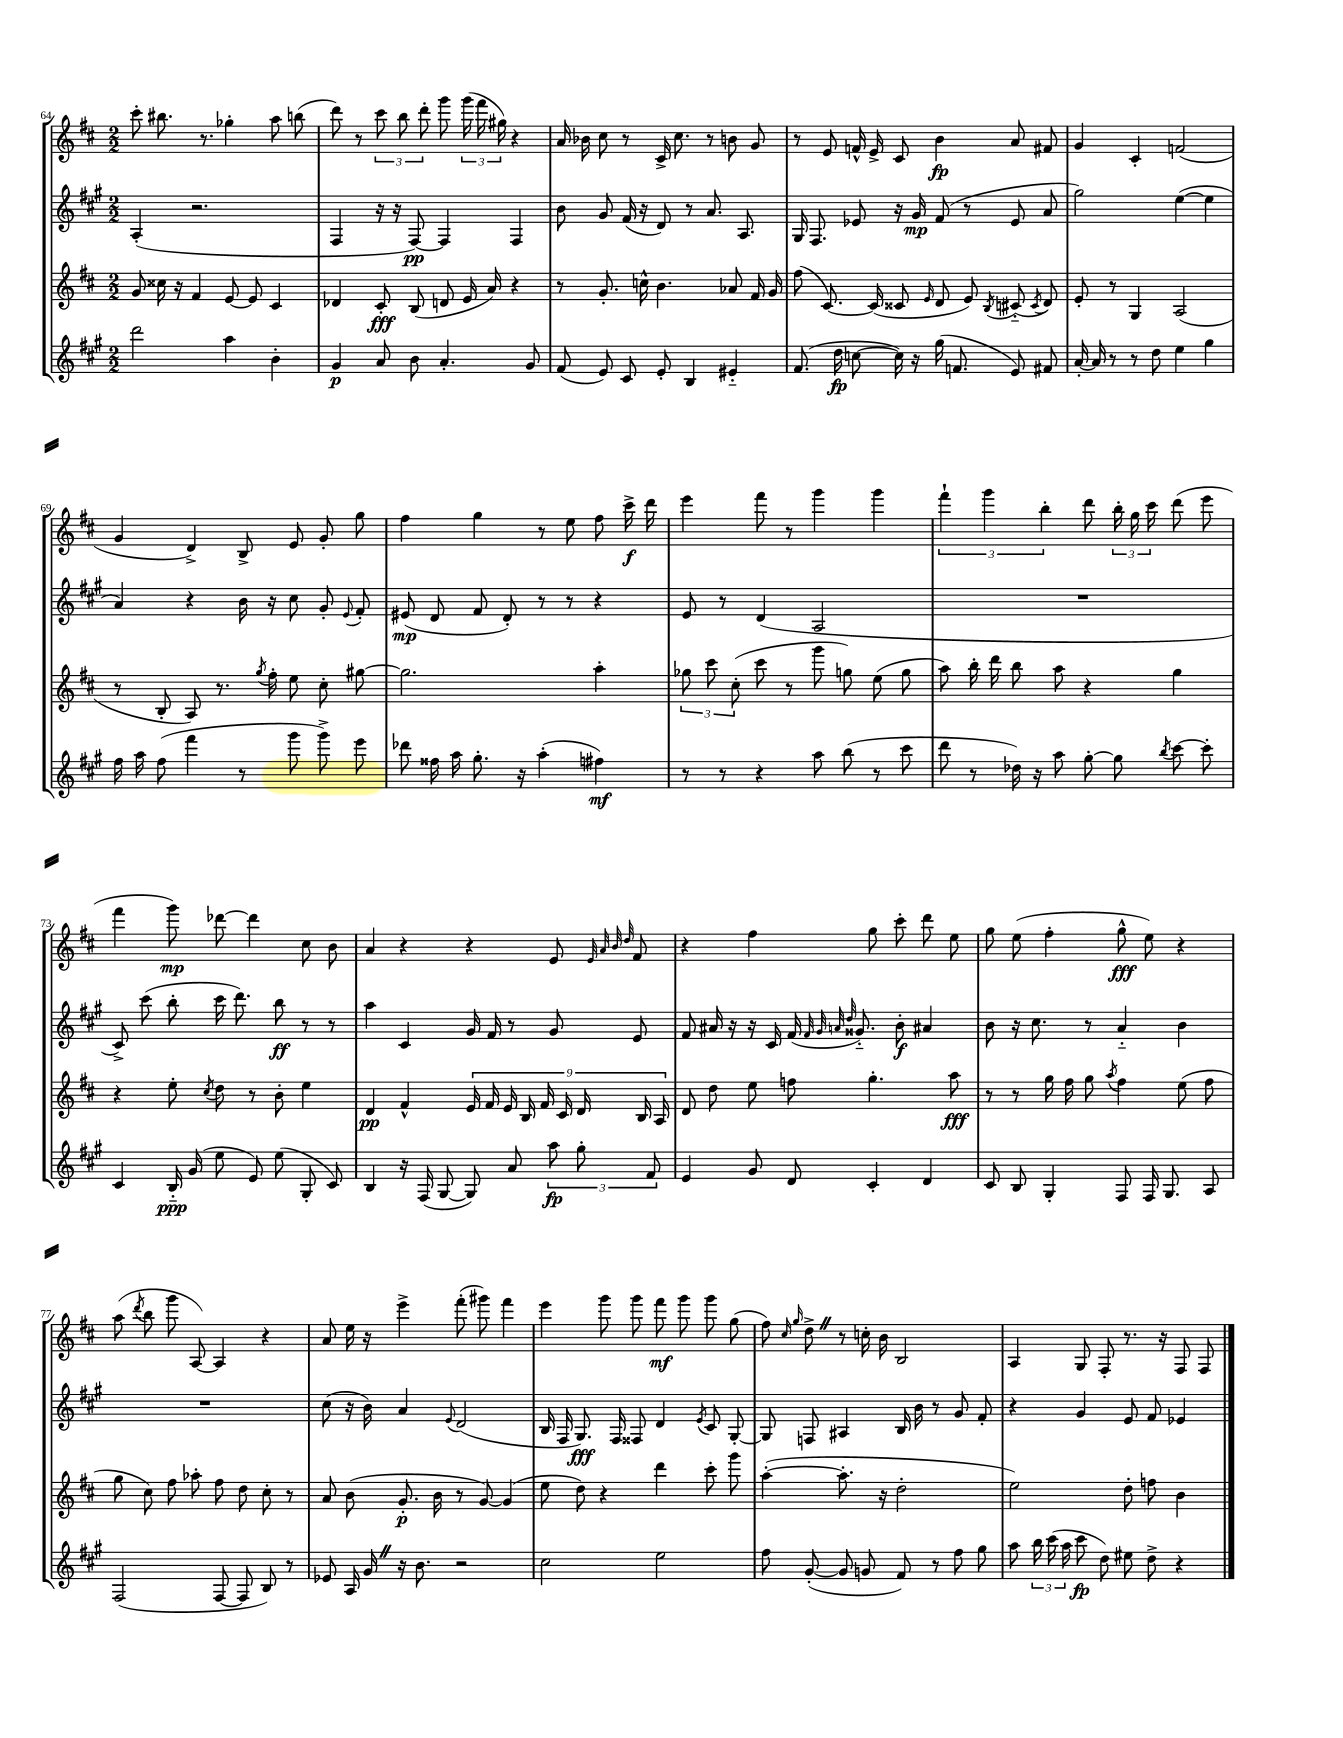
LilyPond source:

<<
\new StaffGroup <<
\new Staff = "s0" {
    \clef treble \key d \major \numericTimeSignature \time 2/2
    \autoBeamOff cis'''8-. bis''8. r8. ges''4-. a''8 b''8( |
    d'''8) r8 \tuplet 3/2 { cis'''8 b''8 d'''8-. } g'''8 \tuplet 3/2 { g'''16( fis'''16 gis''16) } r4 |
    a'16 bes'16 cis''8 r8 cis'16-> cis''8. r8 b'8 g'8 |
    r8 e'8 f'16-^ e'16-> cis'8 b'4\fp a'8 fis'8 |
    g'4 cis'4-. f'2( |
    g'4 d'4->) b8-> e'8 g'8-. g''8 |
    fis''4 g''4 r8 e''8 fis''8 cis'''16->\f d'''16 |
    e'''4 fis'''8 r8 g'''4 g'''4 |
    \tuplet 3/2 { fis'''4-! g'''4 b''4-. } d'''8 \tuplet 3/2 { b''16-. g''16 cis'''16 } d'''8( e'''8 |
    fis'''4 g'''8\mp) des'''8~ des'''4 cis''8 b'8 |
    a'4 r4 r4 e'8 \grace { e'32 a'32 b'32 d''32 } fis'8 |
    r4 fis''4 g''8 cis'''8-. d'''8 e''8 |
    g''8 e''8( fis''4-. g''8-^\fff e''8) r4 |
    a''8( \acciaccatura { d'''8 } b''8 g'''8 a8~) a4 r4 |
    a'8 e''16 r16 e'''4-> fis'''8-.( gis'''8) fis'''4 |
    e'''4 g'''8 g'''8 fis'''8\mf g'''8 g'''8 g''8( |
    fis''8) \grace { cis''16 g''16 } d''8-> \once \override BreathingSign.text = \markup { \musicglyph "scripts.caesura.straight" } \breathe r8 c''16-. b'16 b2 |
    a4 g8 fis8-. r8. r16 fis8 fis8 \bar "|." |
}
\new Staff = "s1" {
    \clef treble \key a \major \numericTimeSignature \time 2/2
    \autoBeamOff a4-.( r2. |
    fis4 r16 r16 fis8~\pp) fis4 fis4 |
    b'8 gis'8 fis'16( r16 d'8) r8 a'8. a8. |
    gis16 fis8. ees'8 r16 gis'16\mp fis'8( r8 ees'8 a'8 |
    gis''2) e''4~( e''4 |
    a'4) r4 b'16 r16 cis''8 gis'8-. \appoggiatura { e'8 } fis'8-. |
    eis'8\mp( d'8 fis'8 d'8-.) r8 r8 r4 |
    e'8 r8 d'4( a2 |
    R1 |
    cis'8->) cis'''8( b''8-. cis'''16 d'''8.) b''8\ff r8 r8 |
    a''4 cis'4 gis'16 fis'16 r8 gis'8 e'8 |
    fis'8 ais'16 r16 r16 cis'16 fis'16( \grace { fis'32 gis'32 a'32 d''32 } gisis'8.-_) b'8-.\f ais'4 |
    b'8 r16 cis''8. r8 a'4-_ b'4 |
    R1 |
    cis''8( r16 b'16) a'4 \appoggiatura { e'8 } d'2( |
    b16 fis16 gis8.\fff) fis16 fisis8 d'4 \acciaccatura { e'8 } cis'8 gis8~-. |
    gis8 f8 ais4 b16 b'16 r8 gis'8 fis'8-. |
    r4 gis'4 e'8 fis'8 ees'4 \bar "|." |
}
\new Staff = "s2" {
    \clef treble \key d \major \numericTimeSignature \time 2/2
    \autoBeamOff g'8 cisis''16 r16 fis'4 e'8~ e'8 cis'4 |
    des'4 cis'8-.\fff b8( d'8 e'16 a'16) r4 |
    r8 g'8.-. c''16-^ b'4. aes'8 fis'16 g'16 |
    fis''8( cis'8.~) cis'16( cisis'8 \grace { e'16 } d'8 e'8) \acciaccatura { b8 } cis'8-_( \acciaccatura { cis'8 } d'8) |
    e'8-. r8 g4 a2( |
    r8 b8-. a8) r8. \acciaccatura { g''8 } fis''16-. e''8 cis''8-. gis''8~ |
    gis''2. a''4-. |
    \tuplet 3/2 { ges''8 cis'''8 cis''8-.( } cis'''8 r8 g'''8 g''8) e''8( g''8 |
    a''8) b''16-. d'''16 b''8 a''8 r4 g''4 |
    r4 e''8-. \acciaccatura { cis''8 } d''8 r8 b'8-. e''4 |
    d'4\pp fis'4-^ \tuplet 9/8 { e'16 fis'16 e'16 b16 fis'16 cis'16 d'16 b16 a16 } |
    d'8 d''8 e''8 f''8 g''4.-. a''8\fff |
    r8 r8 g''16 fis''16 g''8 \acciaccatura { a''8 } fis''4 e''8( fis''8 |
    g''8 cis''8) fis''8 aes''8-. fis''8 d''8 cis''8-. r8 |
    a'8 b'8( g'8.-.\p b'16 r8 g'8~) g'4( |
    e''8 d''8) r4 d'''4 cis'''8-. g'''8 |
    a''4~-.( a''8.-. r16 d''2-. |
    e''2) d''8-. f''8 b'4 \bar "|." |
}
\new Staff = "s3" {
    \clef treble \key a \major \numericTimeSignature \time 2/2
    \autoBeamOff d'''2 a''4 b'4-. |
    gis'4\p a'8 b'8 a'4.-. gis'8 |
    fis'8( e'8) cis'8 e'8-. b4 eis'4-_ |
    fis'8.( d''16\fp c''8~ c''16) r16 gis''16( f'8. e'8) fis'8 |
    a'16~-. a'16 r8 r8 d''8 e''4 gis''4 |
    fis''16 a''16 fis''8( fis'''4 r8 gis'''8 gis'''8->) e'''8 |
    des'''8 fisis''16 a''16 gis''8.-. r16 a''4-.( fis''4\mf) |
    r8 r8 r4 a''8 b''8( r8 cis'''8 |
    d'''8 r8 des''16) r16 a''8 gis''8~-. gis''8 \acciaccatura { b''8 } cis'''8~ cis'''8-. |
    cis'4 b16-_\ppp gis'16( e''8 e'8) e''8( gis8-. cis'8) |
    b4 r16 fis16( gis8~ gis8) a'8 \tuplet 3/2 { a''8\fp gis''8-. fis'8 } |
    e'4 gis'8 d'8 cis'4-. d'4 |
    cis'8 b8 gis4-. fis8 fis16 gis8. a8 |
    fis2( fis8~ fis8 b8) r8 |
    ees'8 a16 gis'16 \once \override BreathingSign.text = \markup { \musicglyph "scripts.caesura.straight" } \breathe r16 b'8. r2 |
    cis''2 e''2 |
    fis''8 gis'8~-.( gis'8 g'8 fis'8) r8 fis''8 gis''8 |
    a''8 \tuplet 3/2 { b''16 cis'''16( a''16 } cis'''8\fp d''8) eis''8 d''8-> r4 \bar "|." |
}
>>
>>
\layout { \context { \Score currentBarNumber = #64 } }
